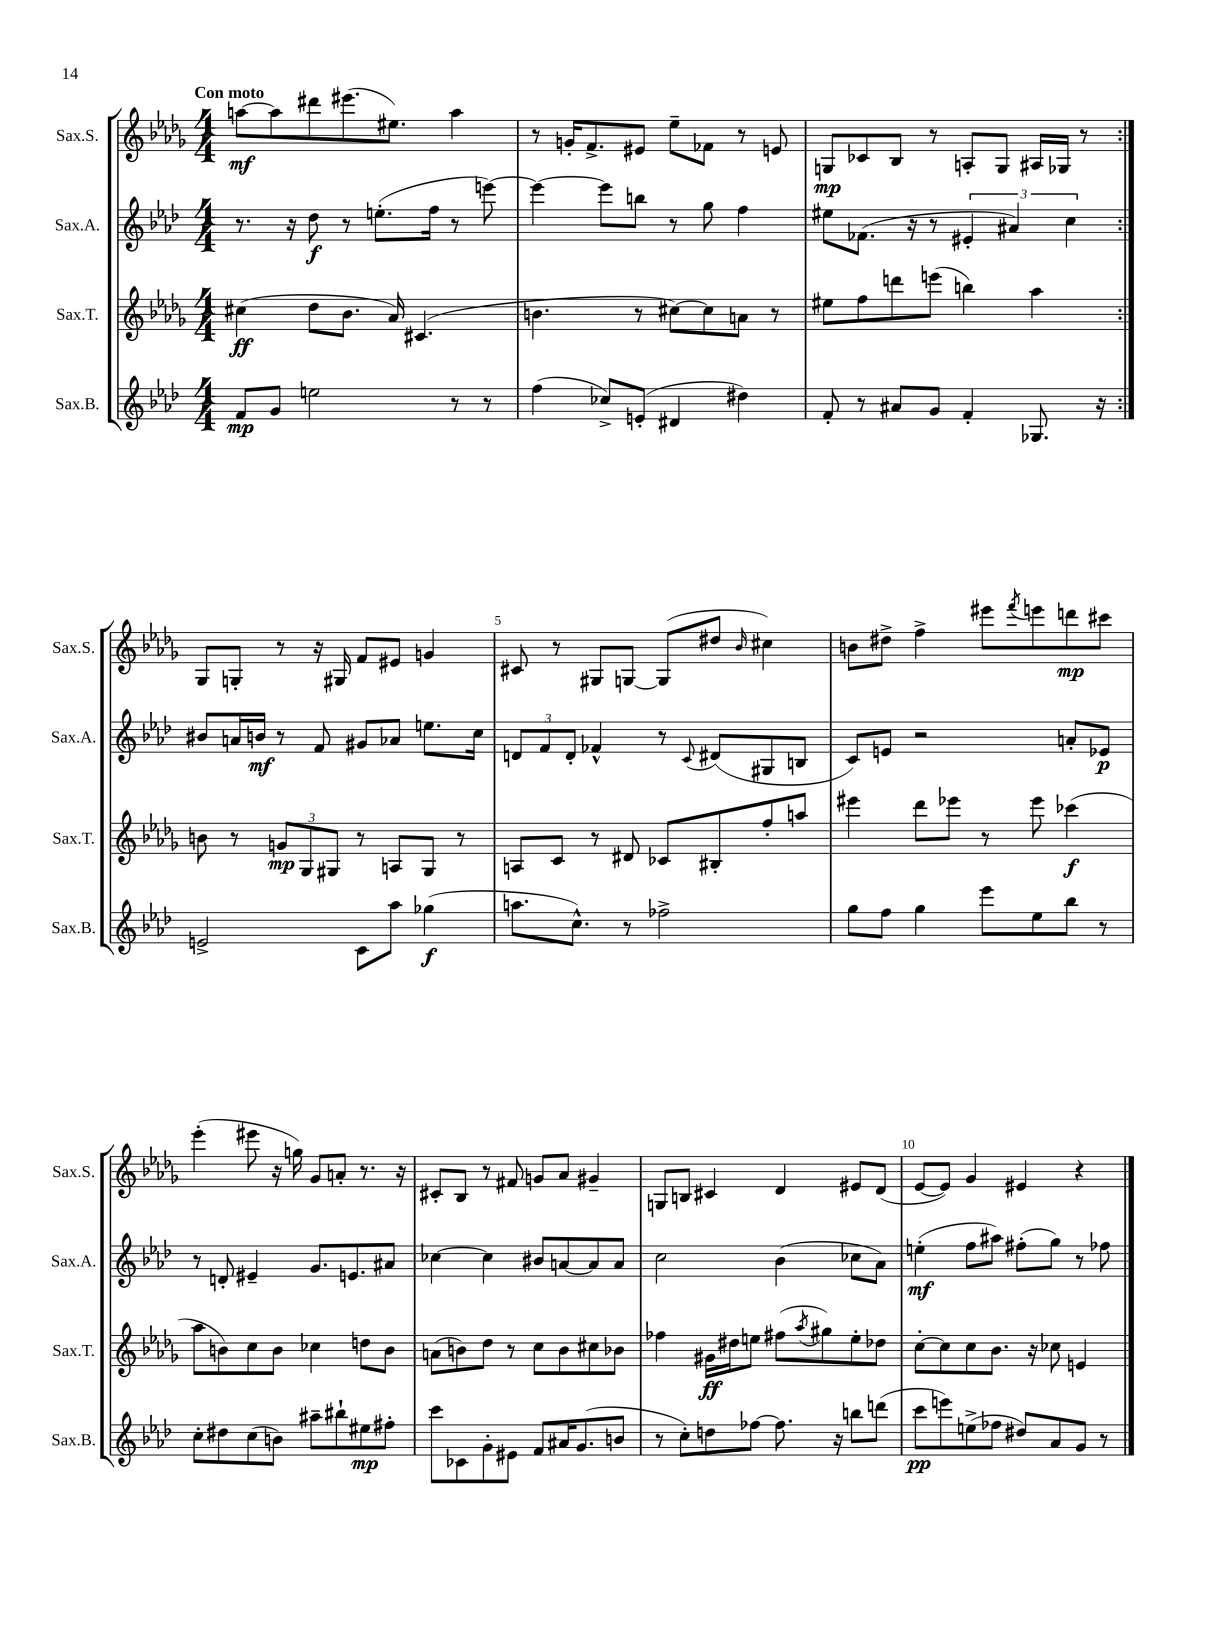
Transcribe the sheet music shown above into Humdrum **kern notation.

**kern	**kern	**kern	**kern
*staff4	*staff3	*staff2	*staff1
*clefG2	*clefG2	*clefG2	*clefG2
*k[b-e-a-d-]	*k[b-e-a-d-g-]	*k[b-e-a-d-]	*k[b-e-a-d-g-]
*M4/4	*M4/4	*M4/4	*M4/4
8f/L	(4cc#\	8.r	[8aa\L
8g/J	.	.	8aa\]
.	.	16r	.
2ee\	8dd-\L	8dd-\	8ddd#\
.	8.b-\J	8r	(8.eee#\
.	.	(8.ee'\L	.
.	16a-/)	.	8.ee#\J)
.	(4.c#/	.	.
.	.	16ff\Jk	.
8r	.	8r	4aa\
8r	.	[8eee\)	.
=	=	=	=
(4ff\	4.b\	4eee\_	8r
.	.	.	16g'/LK
.	.	.	8.f^/
8cc-^/L)	.	8eee\]L	.
(8e'/J	8r	8bb\J	8e#/J
4d#/	[8cc#\L)	8r	8ee-~\L
.	8cc#\]	8gg\	8f-\J
4dd#\)	8a\J	4ff\	8r
.	8r	.	8e/
=	=	=	=
8f'/	8ee#\L	8ee#\L	8G/L
8r	8ff\	(8.f-\J	8c-/
8a#/L	8ddd\	.	8B-/J
.	.	16r	.
8g/J	(8eee\J	8r	8r
4f'/	4bb\)	6e#'/	8A'/L
.	.	.	8G/J
.	.	6a#/)	.
8.G-/	4aa-\	.	16A#/LL
.	.	.	16G-/JJ
.	.	6cc\	.
.	.	.	8r
16r	.	.	.
=:|!	=:|!	=:|!	=:|!
2e^/	8b\	8b#/L	8G-/L
.	8r	16a/L	8G'/J
.	.	16b/JJ	.
.	12g/L	8r	8r
.	12G-/	.	.
.	.	8f/	16r
.	12G#/J	.	.
.	.	.	16G#/
8c\L	8r	8g#/L	8f/L
8aa-\J	8A/L	8a-/J	8e#/J
(4gg-\	8G#/J	8.ee\L	4g/
.	8r	.	.
.	.	16cc\Jk	.
=	=	=	=
8.aa\L	8A/L	12d/L	8c#/
.	.	12f/	.
.	8c/J	.	8r
.	.	12d'/J	.
8.cc^^\J)	.	.	.
.	8r	4f-^^/	8G#/L
8r	8d#/	.	[8G/J
2ff-^\	8c-/L	8r	(8G/]L
.	.	8qqc/	.
.	8B#'/	(8d#/L	8dd#/J
.	.	.	16qqb-/
.	8ff'/	8G#/	4cc#\)
.	8aa/J	8B/J	.
=	=	=	=
8gg\L	4eee#\	8c/L)	8b\L
8ff\J	.	8e/J	8dd#^\J
4gg\	8ddd-\L	2r	4ff^\
.	8eee-\J	.	.
8eee-\L	8r	.	8eee#\L
.	.	.	8qfff/
8ee-\	8eee-\	.	8eee\
8bb-\J	(4ccc-\	8a'/L	8ddd\
8r	.	8e-/J	8ccc#\J
=	=	=	=
8cc'\L	8aa-\L	8r	(4eee-'\
8dd#\	8b\)	8d'/	.
(8cc\	8cc\	4e#~/	8eee#\
8b\J)	8b\J	.	16r
.	.	.	16gg\)
8aa#~\L	4cc-\	8.g/L	8g-/L
8bb#`\	.	.	8a'/J
.	.	8.e/	.
8ee#\	8dd\L	.	8.r
8ff#'\J	8b\J	8a#/J	.
.	.	.	16r
=	=	=	=
8ccc\L	(8a\L	[4cc-\	8c#'/L
8c-\	8b\)	.	8B-/J
8g'\	8dd-\J	4cc-\]	8r
8e#\J	8r	.	8f#/
8f/L	8cc\L	8b#/L	8g/L
16a#/K	8b\	[8a/	8a-/J
(8.g/	.	.	.
.	8cc#\	8a/]	4g#~/
8b/J	8b-\J	8a/J	.
=	=	=	=
8r	4ff-\	2cc\	8G/L
8cc'\L)	.	.	8B/J
8dd\	16g#\LL	.	4c#/
.	16dd#\J	.	.
[8ff-\J	8ee\J	.	.
8.ff-\]	(8ff#\L	(4b-\	4d-/
.	8qaa-/	.	.
.	8gg#\)	.	.
16r	.	.	.
8bb\L	8ee'\	8cc-\L	8e#/L
(8ddd\J	8dd-\J	8a-\J)	(8d-/J
=	=	=	=
8ccc\L	[8cc'\L	(4ee'\	[8e-/L
8eee\)	8cc\]	.	8e-/]J)
(8ee^\	8cc\	8ff\L	4g-/
8ff-\J	8.b-\J	8aa#\J)	.
8dd#/L)	.	(8ff#'\L	4e#/
.	16r	.	.
8a-/	8cc-\	8gg\J)	.
8g/J	4e/	8r	4r
8r	.	8ff-\	.
==	==	==	==
*-	*-	*-	*-
